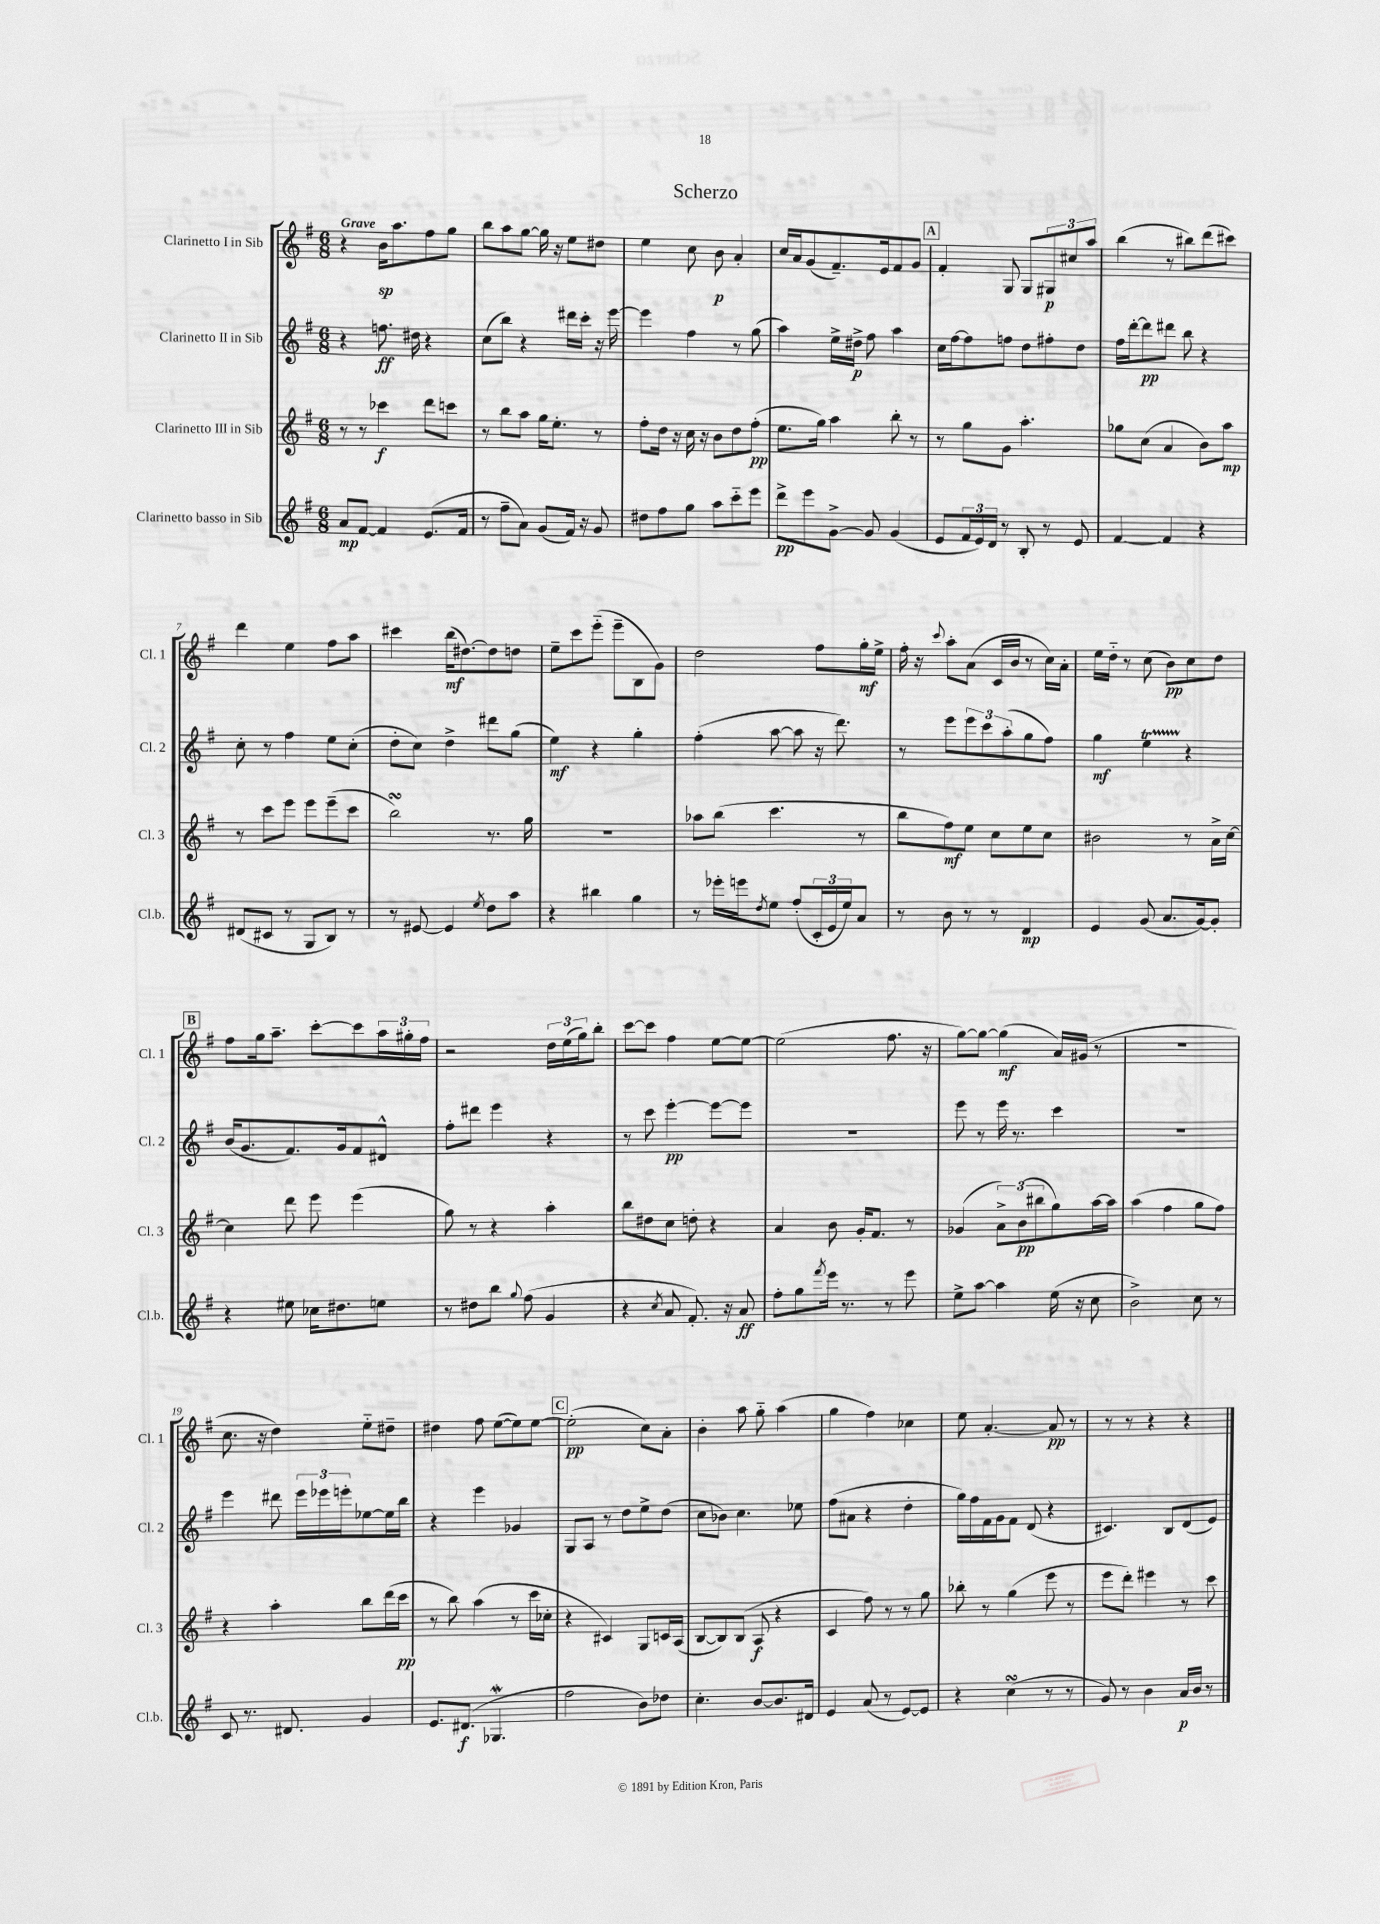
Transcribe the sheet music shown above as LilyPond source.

\header { title = "Scherzo" }
<<
\new StaffGroup <<
\new Staff = "s0" \with { instrumentName = "Clarinetto I in Sib" shortInstrumentName = "Cl. 1" } {
    \clef treble \key g \major \numericTimeSignature \time 6/8 \tempo "Grave"
    r4 b'16\sp a''8. fis''8 g''8 |
    b''8 a''8 g''8~ g''16 r16 e''8 dis''8 |
    e''4 c''8 b'8\p a'4-. |
    c''16 a'16 g'8( fis'8.--) e'16 fis'8 g'8 |
    \mark \markup { \box "A" } fis'4-. g8 g8 \tuplet 3/2 { gis8\p cis''8 a''8 } |
    b''4( r8 bis''8) d'''8( cis'''8) |
    d'''4 e''4 fis''8 a''8 |
    cis'''4 b''16\mf( dis''8.~) dis''8 d''8 |
    e''8-- c'''8 e'''8-_( e'''8-- b8 g'8) |
    d''2 fis''8 g''16-.\mf e''16-> |
    fis''16-. r16 \appoggiatura { c'''8 } a''8-. a'8( c'16 b'16 r8 c''16) a'16-. |
    e''16 d''16-_ r8 c''8( b'8\pp) c''8 d''8 |
    \mark \markup { \box "B" } fis''8 g''16 a''8.-- c'''8~-. c'''8 \tuplet 3/2 { a''16 gis''16-. fis''16 } |
    r2 \tuplet 3/2 { d''16 e''16( g''16) } b''8-. |
    c'''8~ c'''8 fis''4 e''8~ e''8~ |
    e''2( fis''8. r16 |
    g''8~) g''8~ g''4\mf( a'16) gis'16( r8 |
    R2. |
    c''8. r16 d''4) e''8-_ dis''8-- |
    dis''4 fis''8 e''8~( e''8) e''8~ |
    \mark \markup { \box "C" } e''2-.\pp( c''8) a'8-. |
    b'4-. a''8 g''8-_ a''4( |
    g''4 fis''4) ces''4 |
    e''8 a'4.~-. a'8\pp r8 |
    r8 r8 r4 r4 \bar "|." |
}
\new Staff = "s1" \with { instrumentName = "Clarinetto II in Sib" shortInstrumentName = "Cl. 2" } {
    \clef treble \key g \major \numericTimeSignature \time 6/8
    r4 f''8.\ff dis''16 r4 |
    c''8( b''8) r4 dis'''16 c'''16-. r16 e'''16~ |
    e'''4 fis''4 r8 g''8( |
    a''4) e''16-> dis''16->\p fis''8 a''4 |
    \mark \markup { \box "A" } c''16 fis''16~ fis''8 f''8 d''8 fis''8-. d''8 |
    fis''16 d'''16~-. d'''8\pp dis'''8 b''8 r4 |
    c''8-. r8 fis''4 e''8 c''8-.( |
    d''8-. c''8) d''4-> dis'''8 g''8( |
    e''4\mf) r4 g''4-. |
    fis''4-.( a''8~ a''8 r16 d'''8.) |
    r8 e'''8 \tuplet 3/2 { e'''8 c'''8 a''8-.( } g''8 fis''8) |
    g''4\mf e''4\startTrillSpan r4\stopTrillSpan |
    \mark \markup { \box "B" } b'16( g'8. fis'8.) g'16 fis'8 dis'8-^ |
    fis''8-. dis'''8 e'''4 r4 |
    r8 c'''8 e'''4~-.\pp e'''8~ e'''8 |
    R2. |
    e'''8 r8 e'''16 r8. c'''4 |
    R2. |
    e'''4 dis'''8 \tuplet 3/2 { e'''16 ees'''16 e'''16-. } ees''8~ ees''16 b''16 |
    r4 e'''4 ges'4 |
    \mark \markup { \box "C" } g8 a8 r8 d''8 e''8-> d''8( |
    c''8 bes'8) c''4. ees''8 |
    fis''8( ais'8 r4 d''4-. |
    g''16) fis''16 fis'16 g'16 fis'8 d'8( r4 |
    cis'4.) b8 d'8( e'8) \bar "|." |
}
\new Staff = "s2" \with { instrumentName = "Clarinetto III in Sib" shortInstrumentName = "Cl. 3" } {
    \clef treble \key g \major \numericTimeSignature \time 6/8
    r8 r8 ces'''4\f d'''8 c'''8 |
    r8 b''8 a''8 g''16 e''8.-. r8 |
    fis''8-. d''16 r16 c''16 r16 b'8 d''8 fis''8-.\pp( |
    e''8. g''16) a''4 b''8-. r8 |
    \mark \markup { \box "A" } r8 g''8 g'8 a''4.-. |
    ges''8 c''8( a'4 b'8) a''8\mp |
    r8 c'''8 e'''8 e'''8 e'''8--( c'''8 |
    b''2\turn) r8. g''16 |
    R2. |
    aes''8 b''8( c'''4. r8 |
    b''8 fis''8\mf) e''8 c''8 e''8 c''8 |
    bis'2 r8 a'16-> c''16~ |
    \mark \markup { \box "B" } c''4 d'''8 e'''8 e'''4( |
    g''8) r8 r4 a''4-. |
    b''8 dis''8 c''8 d''8-. r4 |
    a'4 b'8 g'16-. fis'8. r8 |
    ges'4( \tuplet 3/2 { a'8->) b'8\pp( bis''8 } g''8) a''16~ a''16 |
    a''4( fis''4 g''8 fis''8) |
    r4 a''4-. b''8 d'''16( c'''16\pp |
    r8 b''8) a''4( r8 c'''16 ces''16-. |
    \mark \markup { \box "C" } r4 cis'4) g8 c'16 a16( |
    b8~ b8) b8( a8\f r4 |
    c'4 fis''8) r8 r8 g''8 |
    bes''8-. r8 g''4( e'''8 r8 |
    e'''8 d'''8-.) eis'''4 r8 c'''8 \bar "|." |
}
\new Staff = "s3" \with { instrumentName = "Clarinetto basso in Sib" shortInstrumentName = "Cl.b." } {
    \clef treble \key g \major \numericTimeSignature \time 6/8
    a'8\mp fis'8~ fis'4 e'8.( fis'16 |
    r8 fis''8-- a'8) g'8( fis'16) r16 g'8 |
    dis''8 fis''8 g''8 a''8 c'''8-_ e'''8 |
    d'''8->\pp e'''8 g'8~-> g'8 g'4( |
    \mark \markup { \box "A" } e'8 \tuplet 3/2 { fis'16 e'16) d'16 } r8 b8-. r8 e'8 |
    fis'4~ fis'4 r4 |
    dis'8( cis'8 r8 g8 b8) r8 |
    r8 eis'8~ eis'4 \acciaccatura { e''8 } d''8 a''8 |
    r4 bis''4 g''4 |
    r8 ees'''16-. e'''16 \acciaccatura { d''8 } e''8 fis''8-.( \tuplet 3/2 { c'16-. e'16 e''16) } a'8 |
    r8 b'8 r8 r8 d'4\mp |
    e'4 g'8( a'8. g'16~) g'8-. |
    \mark \markup { \box "B" } r4 eis''8 ces''16 dis''8. e''8 |
    r8 dis''8 b''8 \appoggiatura { g''8 } fis''8( g'4 |
    r4 \acciaccatura { c''8 } a'8 fis'8.-.) r16 a'8\ff |
    fis''8-. g''8 \acciaccatura { fis'''8 } e'''16 r8. r8 e'''8 |
    e''8-> a''8~ a''4 e''16( r16 c''8 |
    b'2->) c''8 r8 |
    c'8 r8. dis'8. g'4 |
    e'8. dis'8.\f( ges4.\mordent |
    \mark \markup { \box "C" } fis''2 b'8) des''8 |
    c''4.-. b'8~ b'8. dis'16 |
    e'4 a'8( r8 e'8~) e'8 |
    r4 c''4\turn( r8 r8 |
    g'8) r8 b'4 a'16\p b'16 r8 \bar "|." |
}
>>
>>
